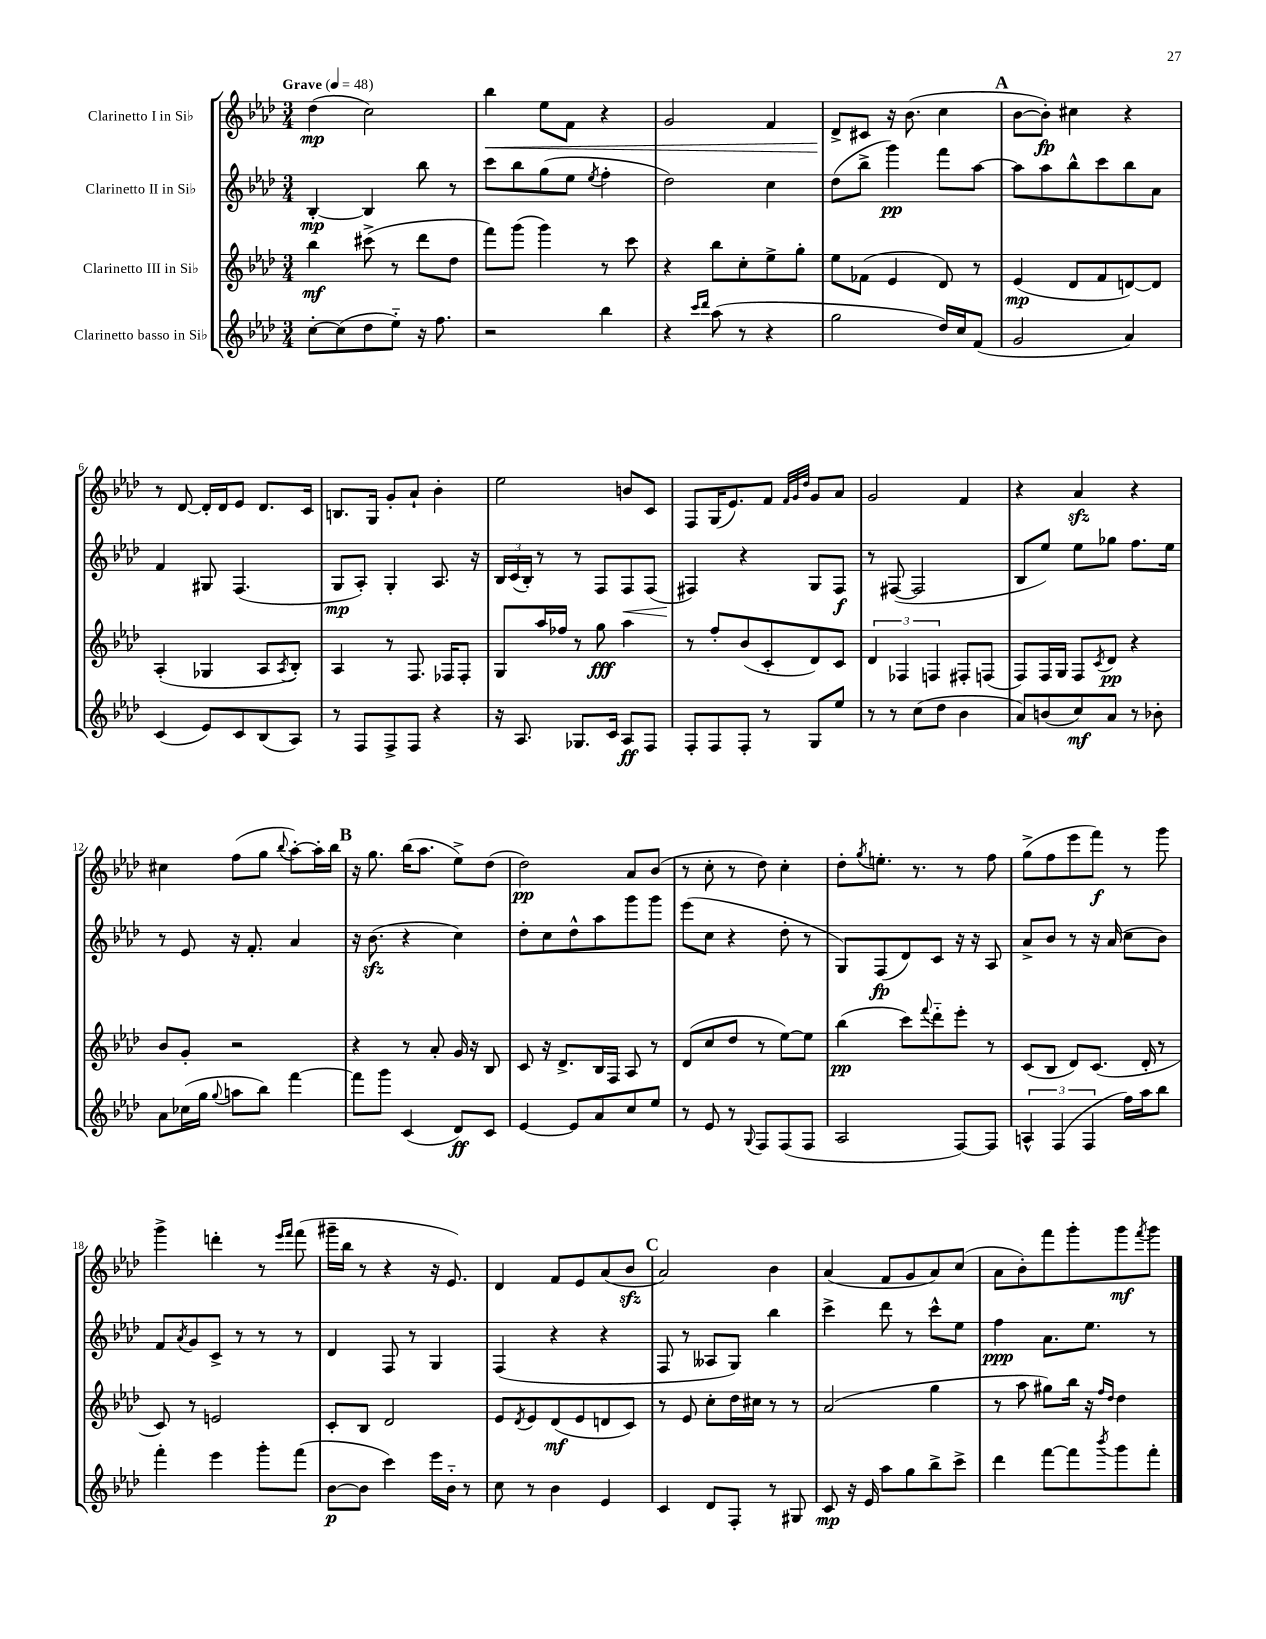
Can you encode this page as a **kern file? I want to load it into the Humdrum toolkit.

**kern	**kern	**kern	**kern
*staff4	*staff3	*staff2	*staff1
*clefG2	*clefG2	*clefG2	*clefG2
*k[b-e-a-d-]	*k[b-e-a-d-]	*k[b-e-a-d-]	*k[b-e-a-d-]
*M3/4	*M3/4	*M3/4	*M3/4
*MM48	*MM48	*MM48	*MM48
[8cc'\L	4bb-\	[4B-'/	(4dd-\
(8cc\]	.	.	.
8dd-\	(8ccc#^\	4B-/]	2cc\)
8ee-'~\J)	8r	.	.
16r	8ddd-\L	8bb-\	.
8.ff\	.	.	.
.	8dd-\J	8r	.
=	=	=	=
2r	8fff\L)	8ccc\L	4bb-\
.	(8ggg\J	8bb-\	.
.	4ggg\)	(8gg\	8ee-\L
.	.	8ee-\J	8f\J
.	.	8qee-/	.
4bb-\	8r	4ff'\	4r
.	8ccc\	.	.
=	=	=	=
4r	4r	2dd-\)	2g/
16qqccc/LL	.	.	.
16qqddd-/JJ	.	.	.
(8aa-\	8bb-\L	.	.
8r	8cc'\	.	.
4r	8ee-^\	4cc\	4f/
.	8gg'\J	.	.
=	=	=	=
2gg\	8ee-\L	(8dd-\L	8d-^/L
.	(8f-\J	8bb-^\J	8c#/J
.	4e-/	4ggg\)	16r
.	.	.	(8.b-\
16dd-/LL)	8d-/)	8fff\L	4cc\
16cc/J	.	.	.
(8f/J	8r	[8aa-\J	.
=	=	=	=
2g/	(4e-/	8aa-\]L	[8b-\L
.	.	8aa-\	8b-'\]J)
.	8d-/L	8bb-^^\	4cc#\
.	8f/	8ccc\	.
4a-/)	[8d/)	8bb-\	4r
.	8d/]J	8a-\J	.
=	=	=	=
(4c/	(4A-'/	4f/	8r
.	.	.	[8d-/
8e-/L)	4G-/	8G#/	16d-'/]LL
.	.	.	16d-/J
8c/	.	(4.F/	8e-/J
(8B-/	8A-/L	.	8.d-/L
.	8qA-/	.	.
8A-/J)	8B-'/J)	.	.
.	.	.	16c/Jk
=	=	=	=
8r	4A-/	8G/L	8.B/L
8F/L	.	8A-'/J)	.
.	.	.	16G/Jk
8F^/	8r	4G'/	8g'/L
8F/J	8.F/	.	8a-`/J
4r	.	8.A-/	4b-'\
.	16F-/LK	.	.
.	8F-'/J	.	.
.	.	16r	.
=	=	=	=
16r	8G/L	24B-/LL	2ee-\
.	.	(24c/	.
8.A-/	.	.	.
.	.	24B-'/JJ)	.
.	16aa-/L	8r	.
.	16ff-/JJ	.	.
8.G-/L	8r	8r	.
.	8gg\	8F/L	.
16c/Jk	.	.	.
8A-/L	4aa-\	8F/	8b/L
8F/J	.	(8F/J	8c/J
=	=	=	=
8F'/L	8r	4F#/)	8F/L
8F/	8ff'/L	.	(16G/K
.	.	.	8.e-/)
8F'/J	(8b-/	4r	.
8r	8c'/	.	8f/J
.	.	.	32qqf/LLL
.	.	.	32qqg/
.	.	.	32qqdd-/JJJ
8G/L	8d-/)	8G/L	8g/L
8ee-/J	8c/J	8F#/J	8a-/J
=	=	=	=
8r	6d-/	8r	2g/
8r	.	([8F#/	.
.	6F-/	.	.
(8cc\L	.	2F#/]	.
.	6F/	.	.
8dd-\J	.	.	.
4b-\	8F#'/L	.	4f/
.	(8F/J	.	.
=	=	=	=
8a-/L)	8F/L)	8B-/L	4r
(8b/	16F/L	8ee-/J)	.
.	16G/JJ	.	.
8cc/)	8F/L	8ee-\L	4a-/
.	8qc/	.	.
8a-/J	8d-/J	8gg-\J	.
8r	4r	8.ff\L	4r
8b-'\	.	.	.
.	.	16ee-\Jk	.
=	=	=	=
8a-\L	8b-/L	8r	4cc#\
(16cc-\L	8g'/J	8e-/	.
16gg\JJ	.	.	.
8qqgg/	.	.	.
8aa\L	2r	16r	(8ff\L
.	.	8.f'/	.
8bb-\J)	.	.	8gg\J
.	.	.	8qqbb-/
[4fff\	.	4a-/	[8aa-'\L)
.	.	.	16aa-'\]L
.	.	.	16bb-\JJ
=	=	=	=
8fff\]L	4r	16r	16r
.	.	(8.b-\	8.gg\
8ggg\J	.	.	.
(4c/	8r	4r	(16bb-\LK
.	.	.	8.aa-\J
.	8a-'/	.	.
8d-/L)	16g/	4cc\)	8ee-^\L)
.	16r	.	.
8c/J	8B-/	.	(8dd-\J
=	=	=	=
[4e-/	8c/	8dd-'\L	2dd-\)
.	16r	8cc\	.
.	8.d-^/L	.	.
8e-/]L	.	8dd-^^\	.
8a-/	16B-/L	8aa-\	.
.	16F/JJ	.	.
8cc/	8A-/	8ggg\	8a-/L
8ee-/J	8r	8ggg\J	(8b-/J
=	=	=	=
8r	(8d-/L	(8eee-\L	8r
8e-/	8cc/	8cc\J	8cc'\
8r	8dd-/J	4r	8r
8qqG/	.	.	.
8F/L	8r	.	8dd-\)
(8F/	[8ee-\L)	8dd-'\	4cc'\
8F/J	8ee-\]J	8r	.
=	=	=	=
2A-/	(4bb-\	8G/L)	8dd-'\L
.	.	.	8qgg/
.	.	(8F/	8.ee'\J
.	8ccc\L)	8d-/)	.
.	.	.	8.r
.	8qqfff/	.	.
.	8ddd-'~\	8c/J	.
[8F/L)	8eee-'\J	16r	8r
.	.	16r	.
8F/]J	8r	8A-/	8ff\
=	=	=	=
6A^^/	(8c/L	8a-^/L	(8gg^\L
.	8B-/J	8b-/J	8ff\
(6F/	.	.	.
.	8d-/L)	8r	8eee-\
6F/	.	.	.
.	(8.c/J	16r	8fff\J)
.	.	(16a-/	.
16ff\LL)	.	8cc\L	8r
16aa-\J	16d-'/	.	.
8bb-\J	8r	8b-\J)	8ggg\
=	=	=	=
4fff'\	8c/)	8f/L	4ggg^\
.	.	8qa-/	.
.	8r	8g/	.
4eee-\	2e/	8c^/J	4ddd'\
.	.	8r	.
8ggg'\L	.	8r	8r
.	.	.	16qqeee-/LL
.	.	.	16qqfff/JJ
(8fff\J	.	8r	(8fff\
=	=	=	=
[8b-\L	8c'/L	4d-/	16ggg#~\LL
.	.	.	16bb-\JJ
8b-\]J	8B-/J	.	8r
4ccc\)	2d-/	8F/	4r
.	.	8r	.
16eee-\LL	.	4G/	16r
16b-'~\JJ	.	.	8.e-/)
8r	.	.	.
=	=	=	=
8cc\	8e-/L	(4F/	4d-/
.	8qd-/	.	.
8r	8e-/	.	.
4b-\	(8d-/	4r	8f/L
.	8e-/	.	8e-/
4e-/	8d/	4r	(8a-/
.	8c/J)	.	8b-/J
=	=	=	=
4c/	8r	8F/	2a-/)
.	8e-/	8r	.
8d-/L	8cc'\L	8A--/L	.
8F'/J	16dd-\L	8G/J)	.
.	16cc#\JJ	.	.
8r	8r	4bb-\	4b-\
8G#/	8r	.	.
=	=	=	=
8c/	(2a-/	4ccc^\	(4a-/
16r	.	.	.
16e-/	.	.	.
8aa-\L	.	8ddd-\	8f/L
8gg\	.	8r	8g/
8bb-^\	4gg\	8ccc^^\L	8a-/)
8ccc^\J	.	8ee-\J	(8cc/J
=	=	=	=
4ddd-\	8r	4ff\	8a-\L
.	8aa-\	.	8b-'\)
[8fff\L	8gg#\L)	8.a-\L	8fff\
8fff\]	16bb-\Jk	.	8ggg'\
.	16r	8.ee-\J	.
.	16qqff/LL	.	.
8qbbb-/	16qqdd-/JJ	.	.
8ggg\	4dd-\	.	8ggg\
.	.	.	8qfff/
8fff'\J	.	8r	8ggg\J
==	==	==	==
*-	*-	*-	*-
